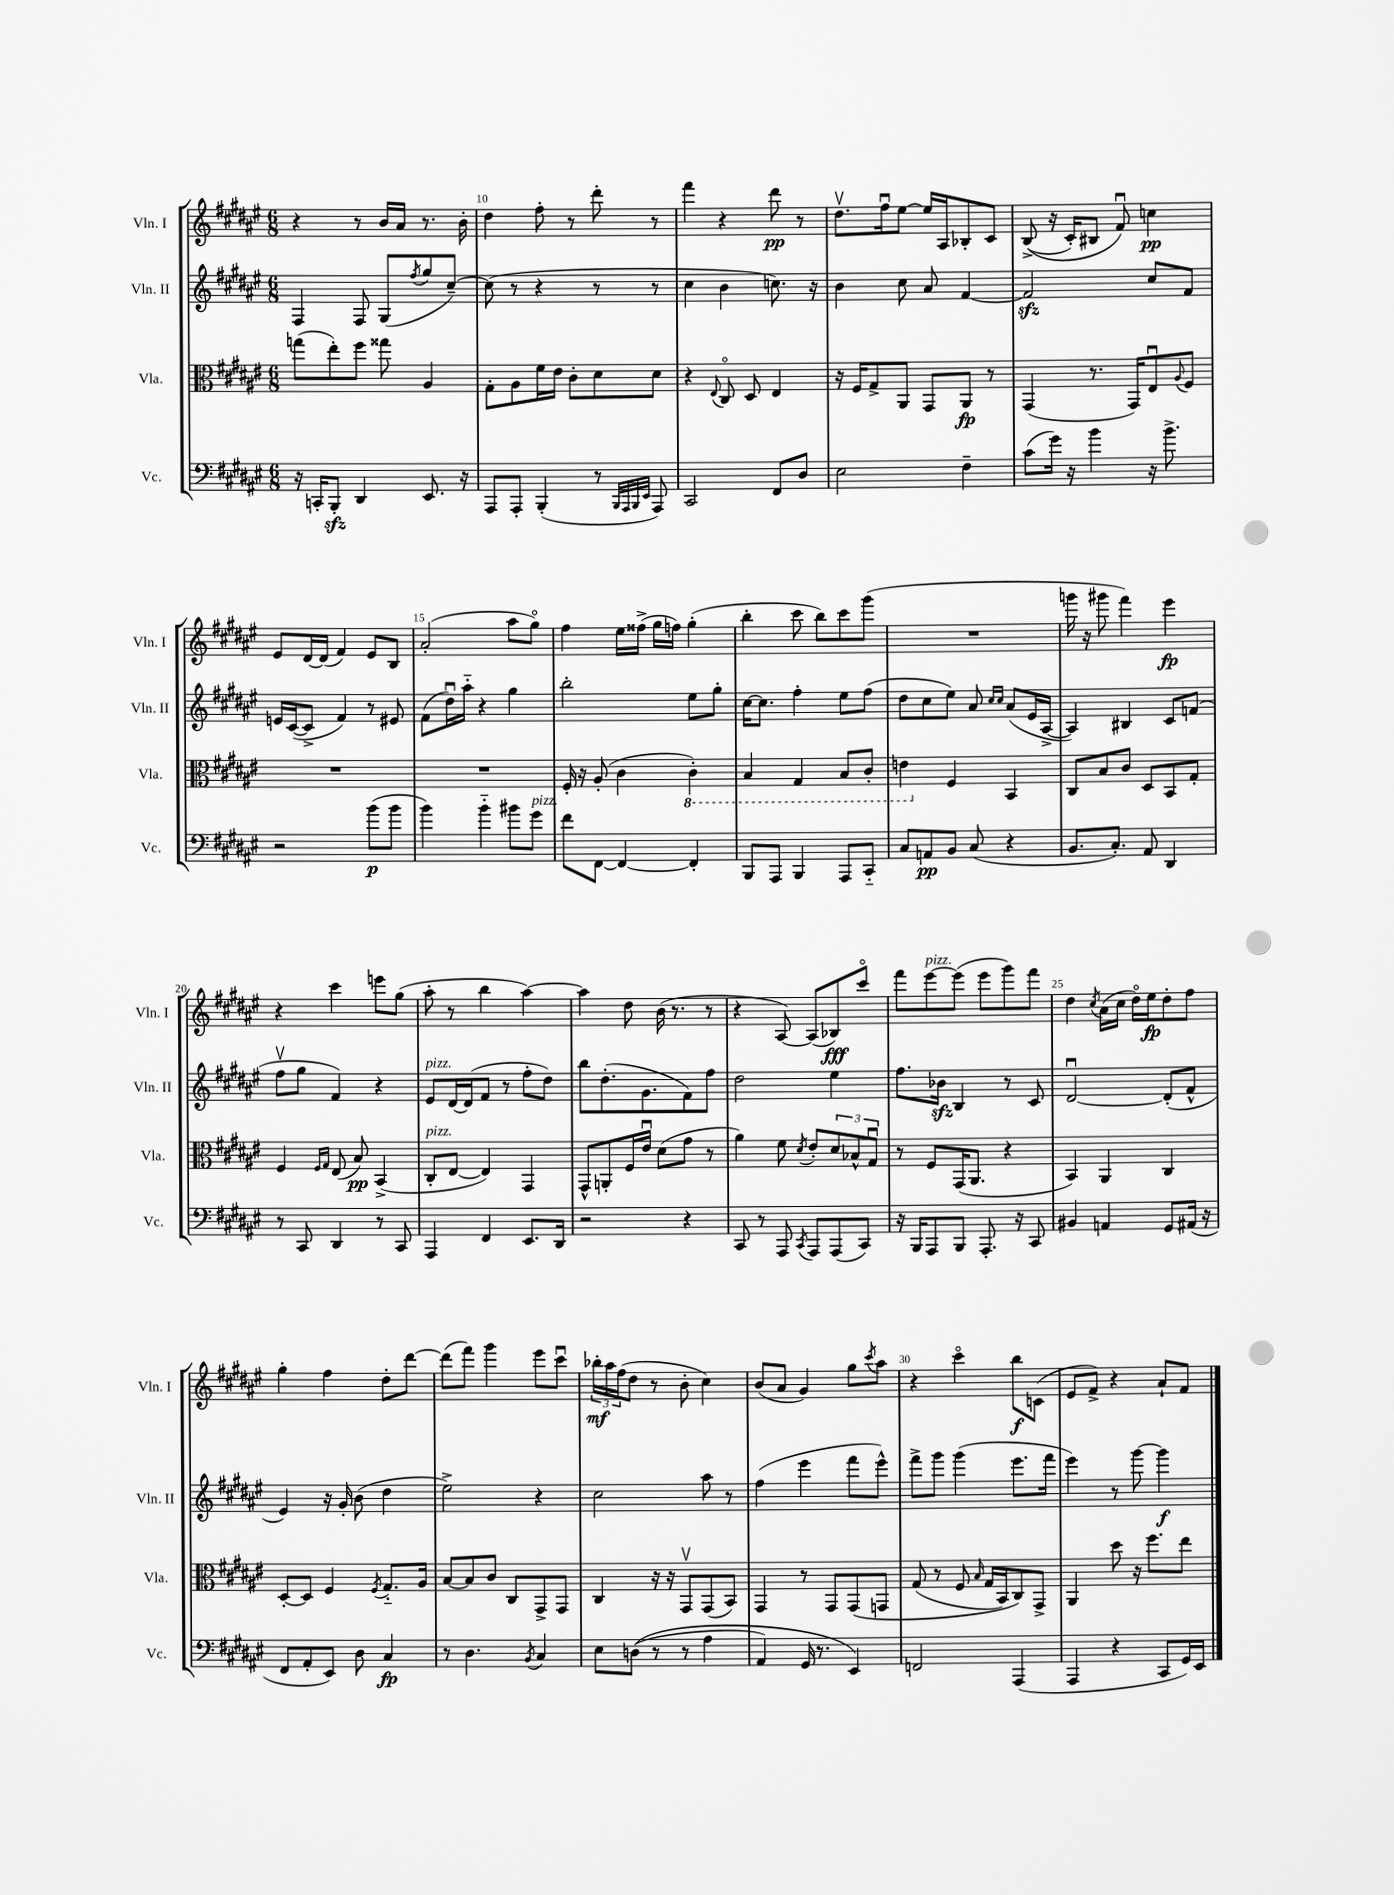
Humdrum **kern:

**kern	**kern	**kern	**kern
*staff4	*staff3	*staff2	*staff1
*clefF4	*clefC3	*clefG2	*clefG2
*k[f#c#g#d#a#e#]	*k[f#c#g#d#a#e#]	*k[f#c#g#d#a#e#]	*k[f#c#g#d#a#e#]
*M6/8	*M6/8	*M6/8	*M6/8
16r	(8gg	4F#	4r
16CC'	.	.	.
8BBB'	8ee#')	.	.
4DD#	8ff#	8F#	8r
.	8gg##	(8G#	16b
.	.	.	16a#
.	.	8qff#	.
8.EE#	4A#	8gg#	8.r
.	.	[8cc#~)	.
16r	.	.	16b'
=	=	=	=
8AAA#	8G#'	(8cc#]	4dd#
8AAA#'	8A#	8r	.
(4BBB'	16f#	4r	8ff#'
.	16e#	.	.
.	8c#'	.	8r
8r	8d#	8r	8ddd#'
32qqBBB	.	.	.
32qqAAA#	.	.	.
32qqBBB	.	.	.
32qqEE#	.	.	.
8AAA#)	8d#	8r	8r
=	=	=	=
2CC#	4r	4cc#	4fff#
.	8qqE#	.	.
.	8C#o	4b	4r
.	8D#	.	.
8FF#	4E#	8.cc)	8ddd#
8D#	.	.	8r
.	.	16r	.
=	=	=	=
2E#	16r	4b	8.dd#v
.	16F#	.	.
.	8G#^	.	.
.	.	.	16ff#u
.	8AA#	8cc#	[8ee#
.	8GG#	8a#	16ee#]
.	.	.	16A#
4F#~	8AA#	[4f#	8B-'
.	8r	.	8c#
=	=	=	=
(8c#	(4GG#	2f#]	&((8B^
16g#)	.	.	16r
16r	.	.	16c#')
4b	8.r	.	8B#
.	.	.	8f#u&)
.	16GG#)	.	.
16r	8E#u	8cc#	4cc
8.b^	.	.	.
.	8qqA#	.	.
.	8F#	8f#	.
=	=	=	=
2r	2.r	16e	8e#
.	.	([16c#	.
.	.	8c#^]	[16d#
.	.	.	(16d#]
.	.	4f#)	4f#)
(8b	.	8r	8e#
8b	.	8e#	8B
=	=	=	=
4b)	2.r	(8f#	(2a#'
.	.	16dd#u)	.
.	.	16aa#'~	.
4b'~	.	4r	.
8b#	.	4gg#	8aa#
8g#	.	.	8gg#o)
=	=	=	=
8f#	16F#'	2bb'	4ff#
.	16r	.	.
[8FF#	(8A#'	.	.
4FF#_	4c#	.	16ee#
.	.	.	(16ff##^
.	.	.	16gg#
.	.	.	16ff)
4FF#']	4C#')	8ee#	(4gg#'
.	.	8gg#'	.
=	=	=	=
8BBB	4BB	[16cc#	4bb'
.	.	8.cc#]	.
8AAA#	.	.	.
4BBB	4GG#	4ff#'	8ccc#
.	.	.	8bb)
8AAA#	8BB	8ee#	8ccc#
8CC#'~	8C#'	(8ff#	(8ggg#
=	=	=	=
8C#	4E	8dd#	2.r
8AA	.	8cc#	.
8BB	4F#	8ee#)	.
(8C#	.	8a#	.
.	.	16qqcc#	.
.	.	16qqcc#	.
4r	4BB	(8a#	.
.	.	16e#	.
.	.	[16A#^	.
=	=	=	=
8.BB	8C#	4A#])	16ggg
.	.	.	16r
.	8B	.	8ggg#
8.C#')	.	.	.
.	8c#	4B#	4fff#)
8AA#	8D#	.	.
4DD#	8BB	8c#	4eee#
.	8G#'	(8f	.
=	=	=	=
8r	4F#	8ff#v	4r
8CC#	.	8gg#	.
.	16qqF#	.	.
.	16qqG#	.	.
4DD#	(8E#	4f#)	4ccc#
.	8B)	.	.
8r	(4BB^	4r	8eee
8CC#	.	.	(8gg#
=	=	=	=
4AAA#	8C#'	8e#	8aa#'
.	[8E#	[16d#	8r
.	.	(16d#]	.
4FF#	4E#])	8f#	4bb
.	.	8r	.
8.EE#	4GG#	8ff#'	[4aa#)
.	.	8dd#)	.
16DD#	.	.	.
=	=	=	=
2r	8GG#^^	8bb	4aa#]
.	8AA'	(8.dd#'	.
.	16F#	.	8dd#
.	16e#u	8.g#	.
.	(8d#	.	(16b
.	.	.	8.r
4r	8g#	8f#)	.
.	8r	8ff#	8r
=	=	=	=
8CC#	4a#)	2dd#	4r
8r	.	.	.
8AAA#	8f#	.	[8A#)
8qCC#	8qd#	.	.
8AAA#	8e#'	.	(8A#]
(8AAA#	12d#	4ee#	8B-)
.	12B-^^	.	.
8CC#)	.	.	8ccc#o
.	12G#u	.	.
=	=	=	=
16r	8r	8.ff#	8fff#
16BBB	.	.	.
8AAA#	8F#	.	[8eee#
.	.	16b-	.
8BBB	(16GG#	4B	(8eee#]
.	8.AA#	.	.
8.AAA#'	.	.	8eee#
.	4r	8r	8ggg#)
16r	.	.	.
8CC#	.	8c#	8fff#
=	=	=	=
4BB#	4BB)	[2d#u	4dd#
.	.	.	8qcc#
4AA	4AA#	.	(16a#
.	.	.	16cc#
.	.	.	16dd#o)
.	.	.	16ee#
8GG#	4C#	(8d#']	8dd#'
(16AA#	.	8f#^^	8ff#
16r	.	.	.
=	=	=	=
8FF#	[8D#'	4e#)	4gg#'
8AA#'	8D#]	.	.
8EE#)	4F#	16r	4ff#
.	.	16g#'	.
8D#	.	(8b	.
.	8qF#	.	.
4C#	8.G#'~	4dd#	8dd#'
.	.	.	[8ddd#
.	16A#	.	.
=	=	=	=
8r	[8B	2ee#^)	(8ddd#]
4.D#	8B]	.	8fff#)
.	8c#	.	4ggg#
.	8C#	.	.
8qBB	.	.	.
4C#	8GG#^	4r	8eee#
.	8GG#	.	8ccc#u
=	=	=	=
8E#	4C#	2cc#	24bb-'
.	.	.	24aa#
.	.	.	(24ff#
&((8D	.	.	8dd#
8r	16r	.	8r
.	16r	.	.
8r	8GG#v	.	8b'
4A#	(8GG#	8aa#	4cc#)
.	8BB)	8r	.
=	=	=	=
4AA#)	4GG#	(4ff#	(8b
.	.	.	8a#
16GG#	8r	4eee#	4g#)
8.r	.	.	.
.	8GG#	.	.
4EE#&)	&(8GG#	8fff#	8gg#
.	.	.	8qccc#
.	8GG	8eee#^^)	8aa#
=	=	=	=
2FF	(8G#	8fff#^	4r
.	8r	8ggg#	.
.	8F#	(4ggg#	4ccc#o
.	16qqB	.	.
.	16G#	.	.
.	16BB)	.	.
(4AAA#	8C#&)	8.eee#	8bb
.	8GG#^	.	(8c
.	.	16fff#	.
=	=	=	=
4AAA#	4AA#	4eee#)	8e#
.	.	.	8f#^)
4r	8dd#	8r	4r
.	16r	[8ggg#	.
.	8.ff#	.	.
8CC#	.	4ggg#]	8a#`
16GG#)	8ee#	.	8f#
16EE#	.	.	.
==	==	==	==
*-	*-	*-	*-
